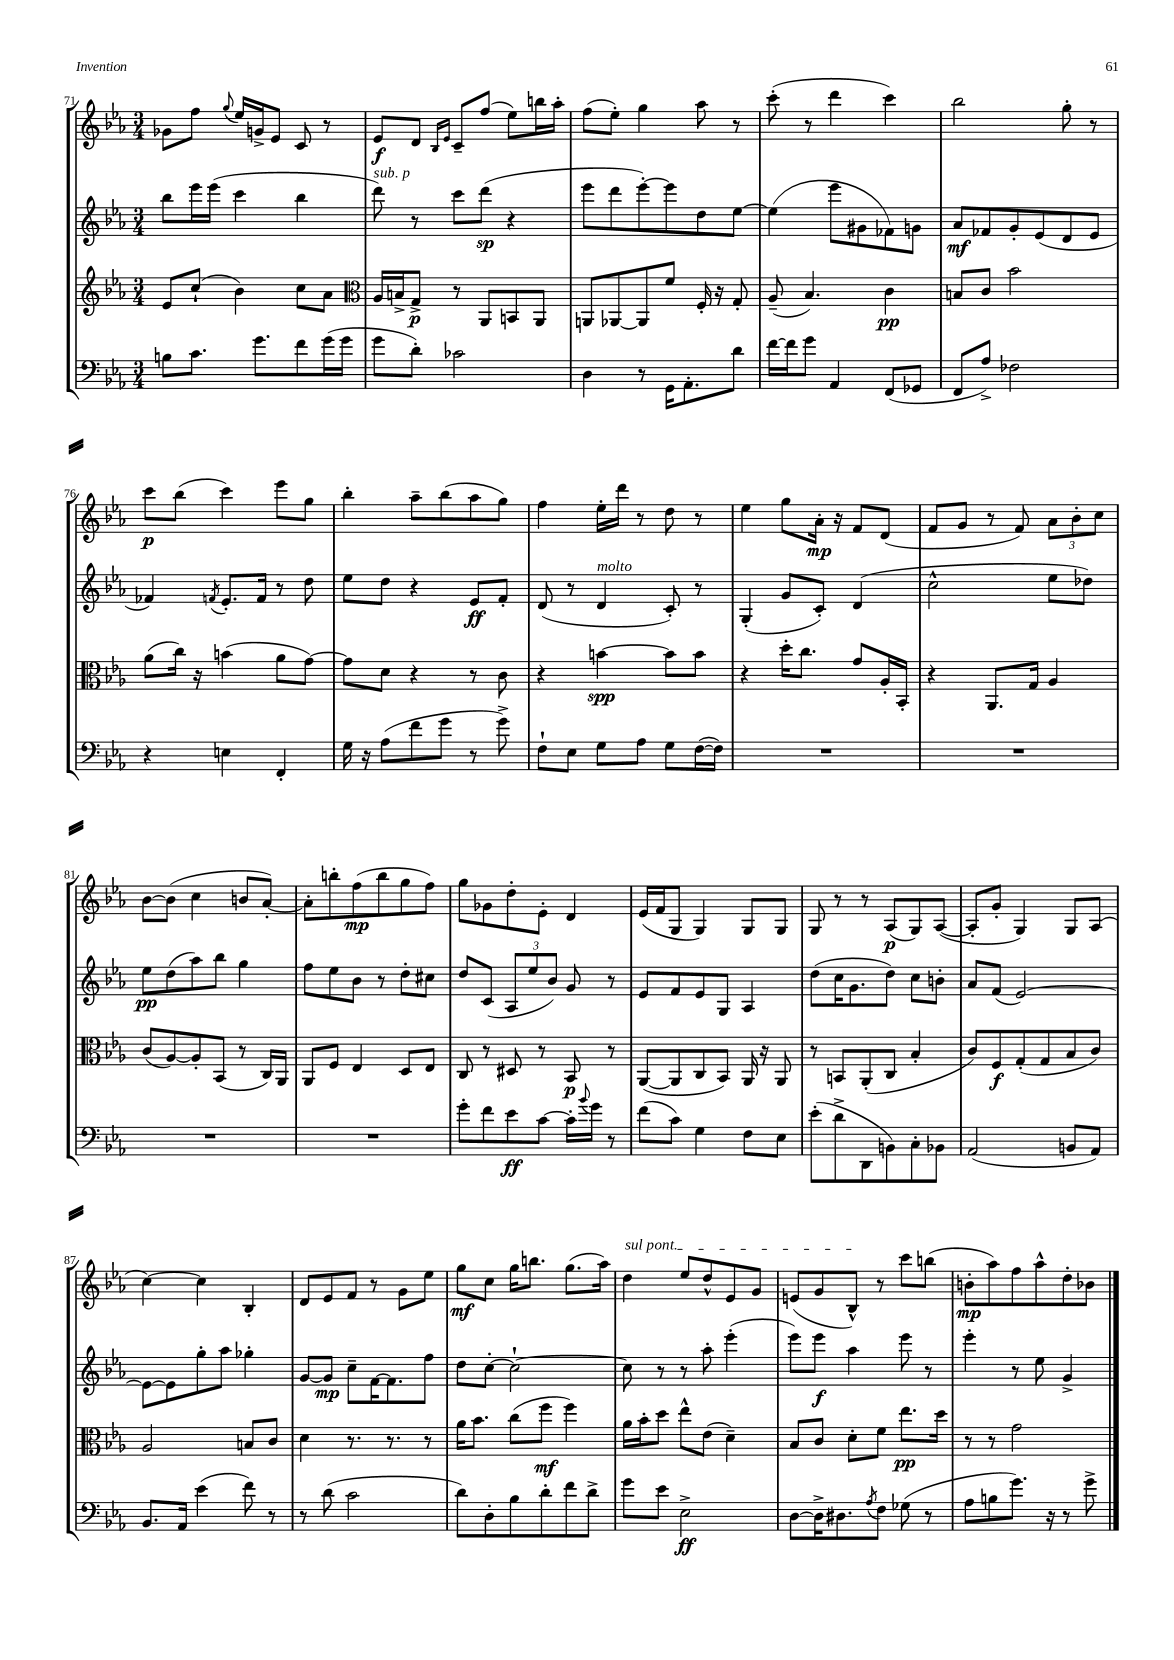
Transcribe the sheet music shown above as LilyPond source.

<<
\new StaffGroup <<
\new Staff = "s0" {
    \clef treble \key ees \major \numericTimeSignature \time 3/4
    ges'8 f''8 \appoggiatura { g''8 } ees''16 g'16-> ees'8 c'8 r8 |
    ees'8\f d'8 \grace { bes16 ees'16 } c'8-- f''8( ees''8) b''16 aes''16-. |
    f''8( ees''8-.) g''4 aes''8 r8 |
    c'''8-.( r8 d'''4 c'''4) |
    bes''2 g''8-. r8 |
    c'''8\p bes''8( c'''4) ees'''8 g''8 |
    bes''4-. aes''8-- bes''8( aes''8 g''8) |
    f''4 ees''16-. d'''16 r8 d''8 r8 |
    ees''4 g''8 aes'16-.\mp r16 f'8 d'8( |
    f'8 g'8 r8 f'8) \tuplet 3/2 { aes'8 bes'8-. c''8 } |
    bes'8~ bes'8( c''4 b'8 aes'8~-.) |
    aes'8-. b''8-. f''8\mp( b''8 g''8 f''8) |
    g''8 ges'8 d''8-. ees'8-. d'4 |
    ees'16( f'16 g8 g4) g8 g8 |
    g8 r8 r8 aes8\p( g8) aes8~( |
    aes8-. g'8-. g4) g8 aes8( |
    c''4~) c''4 bes4-. |
    d'8 ees'8 f'8 r8 g'8 ees''8 |
    g''8\mf c''8 g''16 b''8. g''8.( aes''16) |
    \once \override TextSpanner.bound-details.left.text = \markup { \italic "sul pont." } d''4\startTextSpan ees''8 d''8-^ ees'8 g'8 |
    e'8( g'8 bes8-^\stopTextSpan) r8 c'''8 b''8( |
    b'8-.\mp aes''8) f''8 aes''8-^ d''8-. bes'8 \bar "|." |
}
\new Staff = "s1" {
    \clef treble \key ees \major \numericTimeSignature \time 3/4
    bes''8 ees'''16 ees'''16( c'''4 bes''4 |
    d'''8^\markup { \italic "sub. p" }) r8 c'''8 d'''8\sp( r4 |
    ees'''8 d'''8 ees'''8~-.) ees'''8 d''8 ees''8~ |
    ees''4( ees'''8 gis'8 fes'8) g'8 |
    aes'8\mf fes'8 g'8-. ees'8( d'8 ees'8 |
    fes'4) \acciaccatura { f'8 } ees'8.-. f'16 r8 d''8 |
    ees''8 d''8 r4 ees'8\ff f'8-. |
    d'8( r8 d'4^\markup { \italic "molto" } c'8-.) r8 |
    g4-.( g'8 c'8-.) d'4( |
    c''2-^ ees''8 des''8) |
    ees''8\pp d''8( aes''8) bes''8 g''4 |
    f''8 ees''8 bes'8 r8 d''8-. cis''8 |
    d''8 c'8( \tuplet 3/2 { aes8 ees''8 bes'8) } g'8 r8 |
    ees'8 f'8 ees'8 g8 aes4 |
    d''8( c''16 g'8. d''8) c''8 b'8-. |
    aes'8 f'8( ees'2~) |
    ees'8~ ees'8 g''8-. aes''8 ges''4-. |
    g'8~ g'8\mp c''8-- f'16~ f'8. f''8 |
    d''8 c''8~-. c''2~-! |
    c''8 r8 r8 aes''8-. ees'''4-.( |
    ees'''8) ees'''8\f aes''4 ees'''8 r8 |
    ees'''4-. r8 ees''8 g'4-> \bar "|." |
}
\new Staff = "s2" {
    \clef treble \key ees \major \numericTimeSignature \time 3/4
    ees'8 c''8-!( bes'4) c''8 aes'8 |
    \clef alto aes16 b16-> g8->\p r8 aes,8 b,8 aes,8 |
    a,8 aes,8~ aes,8 f'8 f16-. r16 g8-. |
    aes8--( bes4.) c'4\pp |
    b8 c'8 bes'2 |
    aes'8( c''16) r16 b'4( aes'8 g'8~) |
    g'8 d'8 r4 r8 c'8 |
    r4 b'4~\spp b'8 b'8 |
    r4 d''16-. c''8. g'8 aes16-. bes,16-. |
    r4 aes,8. g16 aes4 |
    c'8( aes8~) aes8-. bes,8( r8 c16) aes,16 |
    aes,8 f8 ees4 d8 ees8 |
    c8 r8 dis8 r8 bes,8\p r8 |
    aes,8~( aes,8 c8 bes,8) aes,16 r16 aes,8 |
    r8 b,8 aes,8-.( c8 bes4-. |
    c'8) f8\f g8-.( g8 bes8 c'8) |
    aes2 b8 c'8 |
    d'4 r8. r8. r8 |
    aes'16 bes'8. c''8( f''8\mf f''4) |
    aes'16 bes'16-. d''8 ees''8-^ ees'8( d'4--) |
    bes8 c'8 d'8-. f'8 ees''8.\pp d''16 |
    r8 r8 g'2 \bar "|." |
}
\new Staff = "s3" {
    \clef bass \key ees \major \numericTimeSignature \time 3/4
    b8 c'8. g'8. f'8 g'16( g'16 |
    g'8 d'8-.) ces'2 |
    d4 r8 g,16 aes,8.-. d'8 |
    f'16~ f'16 g'8 aes,4 f,8( ges,8 |
    f,8 aes8->) fes2 |
    r4 e4 f,4-. |
    g16 r16 aes8( f'8 g'8 r8 g'8->) |
    f8-! ees8 g8 aes8 g8 f16~( f16) |
    R2. |
    R2. |
    R2. |
    R2. |
    g'8-. f'8 ees'8\ff c'8~ c'16-. \appoggiatura { bes'8 } g'16 r8 |
    f'8( c'8) g4 f8 ees8 |
    ees'8-.( d'8-> d,8 b,8) c8-. bes,8 |
    aes,2( b,8 aes,8) |
    bes,8. aes,16 ees'4( f'8) r8 |
    r8 d'8( c'2 |
    d'8) d8-. bes8 d'8-. f'8 d'8-> |
    g'8 ees'8 ees2->\ff |
    d8~ d16-> dis8. \acciaccatura { aes8 } f8 ges8( r8 |
    aes8 b8 g'8.) r16 r8 g'8-> \bar "|." |
}
>>
>>
\layout { \context { \Score currentBarNumber = #71 } }
